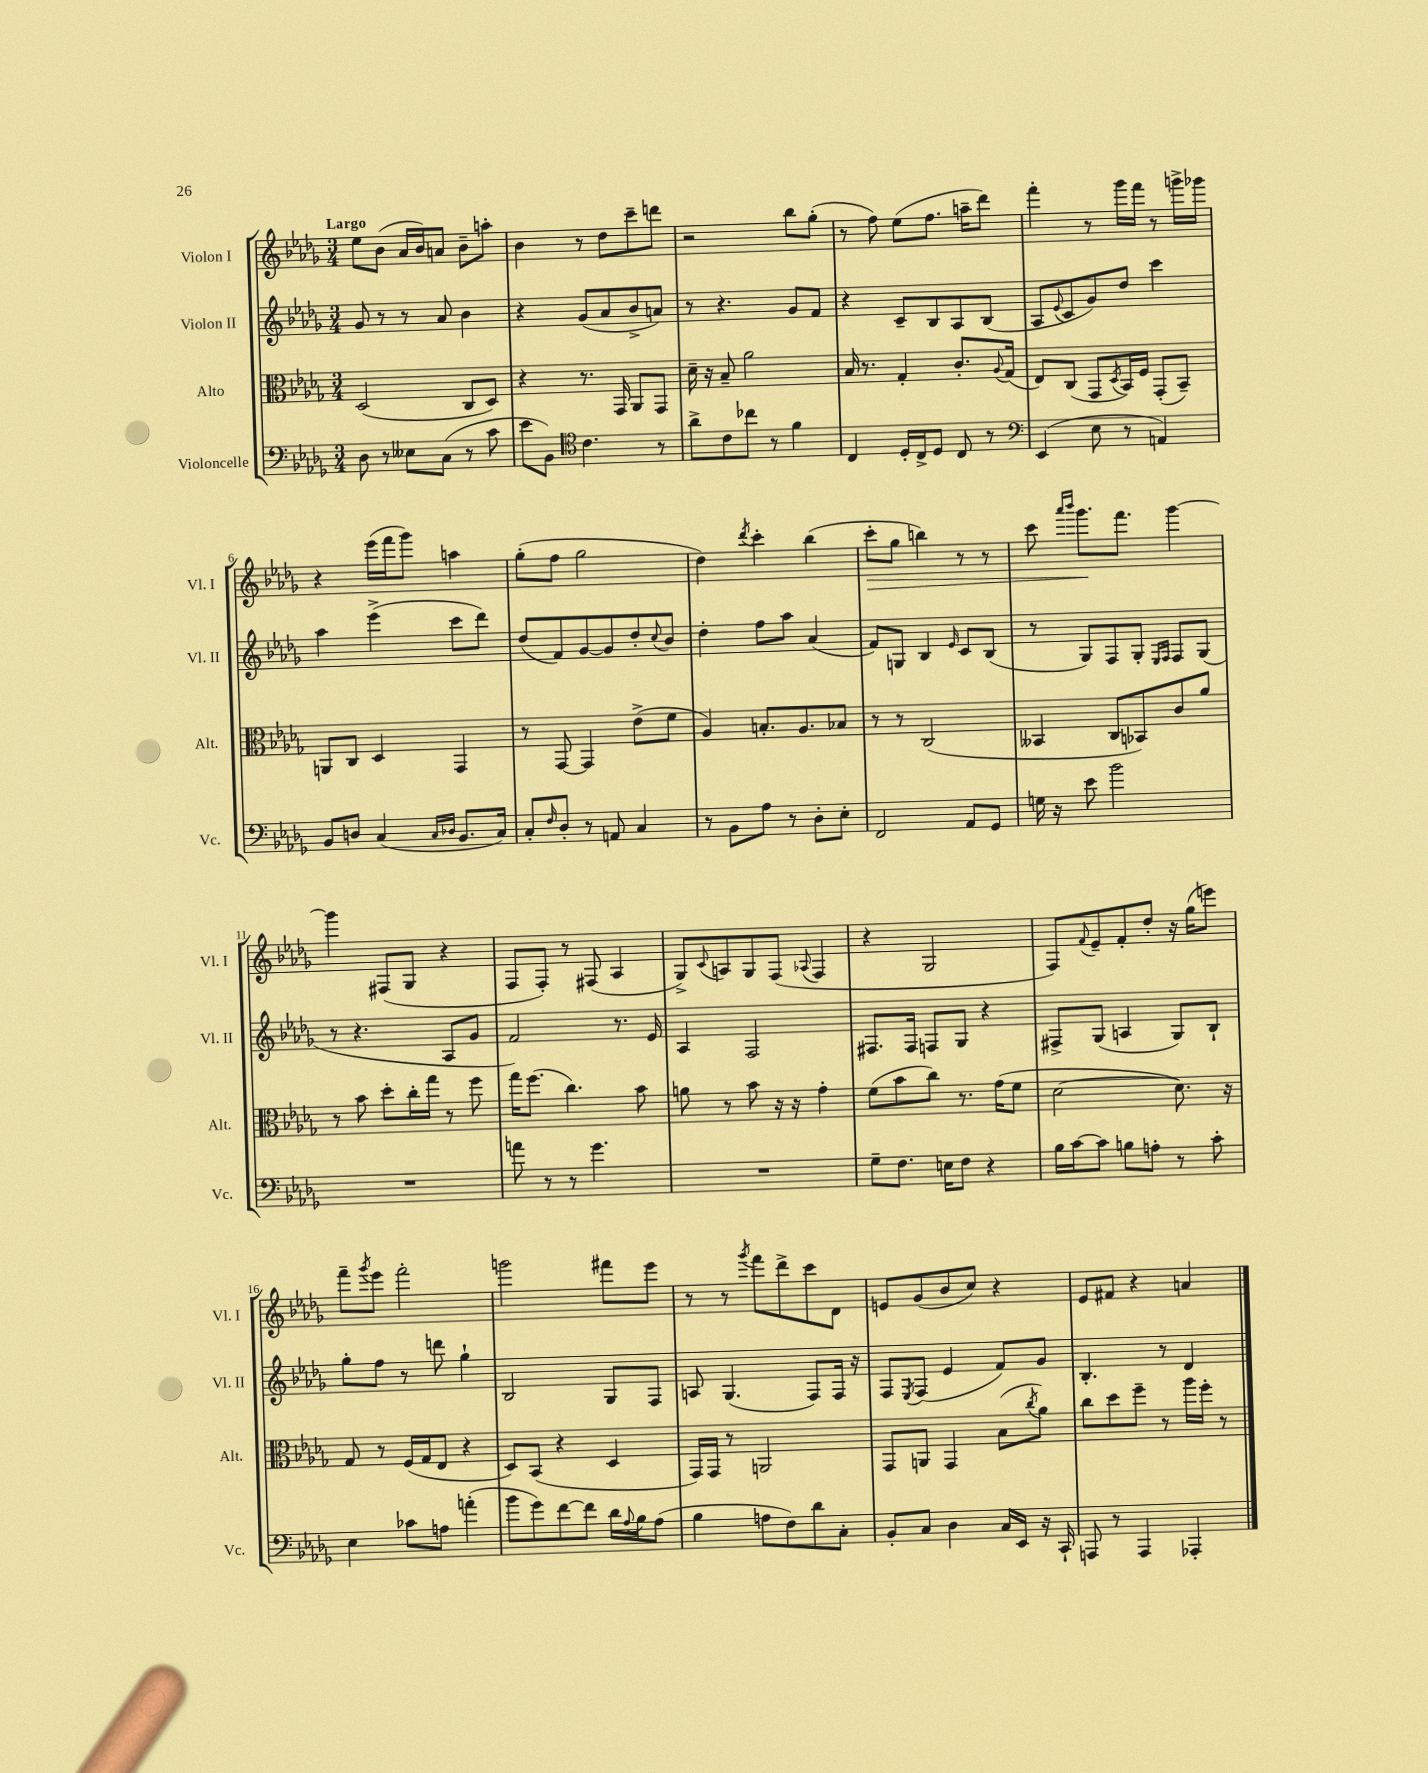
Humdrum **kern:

**kern	**kern	**kern	**kern
*staff4	*staff3	*staff2	*staff1
*clefF4	*clefC3	*clefG2	*clefG2
*k[b-e-a-d-g-]	*k[b-e-a-d-g-]	*k[b-e-a-d-g-]	*k[b-e-a-d-g-]
*M3/4	*M3/4	*M3/4	*M3/4
8D-	(2D-	8g-	8ee-
8r	.	8r	(8b-
8E--	.	8r	16a-
.	.	.	16b-)
(8C	.	8a-	8a
8r	8C	4b-	8b-~
8c	8D-)	.	8aa'
=	=	=	=
8e-	4r	4r	4b-
8BB-)	.	.	.
*clefC4	*	*	*
4.c	8.r	(8g-	8r
.	.	8a-	8dd-
.	16GG-	.	.
.	8AA-	8b-^	8ccc~
8r	8GG-	8a)	8ddd
=	=	=	=
8a-^	16d-~	8r	2r
.	16r	.	.
8c	8B-~	4.r	.
8cc-	2a-	.	.
8r	.	.	.
4f	.	8g-	8bb-
.	.	8f	(8gg-'
=	=	=	=
4C	16B-	4r	8r
.	8.r	.	.
.	.	.	8ff)
16D-'	4G-'	8c~	(8ee-
16C^	.	.	.
8D-	.	8B-	8.ff
8C	8.c'	8A-	.
.	.	.	16aa~
8r	.	(8B-	8ddd-)
.	8qqA-	.	.
.	(16G-	.	.
=	=	=	=
*clefF4	*	*	*
(4EE-	8E-)	8A-	4fff'
.	.	8qqe-	.
.	(8C	8c	.
8E-	8GG-	8g-)	8r
.	8qD-	.	.
8r	16BB-)	8dd-	16ggg-
.	16F	.	16fff
4AA)	(8GG-'	4ccc	8r
.	8BB-~)	.	16ggg^
.	.	.	16ggg-
=	=	=	=
8BB-	8AA	4aa-	4r
8D	8C	.	.
(4C	4D-	(4eee-^	(16eee-
.	.	.	16fff
.	.	.	8ggg-)
16qqC	.	.	.
16qqD-	.	.	.
8.BB-	4GG-	8ccc	4aa
.	.	8ddd-)	.
16C)	.	.	.
=	=	=	=
8C'	8r	(8dd-	(8gg-'
16qqF	.	.	.
8D-'	[8GG-	8f)	8ff
8r	4GG-]	[8g-	2gg-
8AA	.	8g-]	.
4C	(8e-^	8dd-'	.
.	.	8qqcc	.
.	8f	8b-	.
=	=	=	=
8r	4A-)	4dd-'	4dd-)
8BB-	.	.	.
.	.	.	8qddd-
8A-	8.B'	8ff	4ccc'
8r	.	8aa-	.
.	8.A-	.	.
8D-'	.	(4a-	(4bb-
8E-'	8B-	.	.
=	=	=	=
2FF	8r	8f)	8ccc'
.	8r	8G	8gg-
.	(2C	4B-	4bb)
.	.	16qqe-	.
8AA-	.	8c	8r
8GG-	.	(8B-	8r
=	=	=	=
16G	4BB--	8r	8ccc
16r	.	.	.
.	.	.	16qqaaa-
.	.	.	16qqbbb-
8e-	.	8G-)	8.ggg-
2b-	8C	8F	.
.	.	.	8.fff
.	8BB-)	8G-'	.
.	.	16qqE-	.
.	.	16qqF	.
.	8c	8F	[4ggg-
.	8a-	(8G-	.
=	=	=	=
2.r	8r	8r	4ggg-]
.	8b-	4.r	.
.	8dd-'	.	(8F#
.	16cc'	.	8G-
.	16gg-	.	.
.	8r	8A-	4r
.	8ff	8g-	.
=	=	=	=
8a	16gg-	2f)	8F
.	(8.ff	.	.
8r	.	.	8F')
8r	4.cc)	.	8r
4.g-	.	.	(8F#
.	.	8.r	4A-
.	8b-	.	.
.	.	16e-	.
=	=	=	=
2.r	8a	4A-	8G-^)
.	.	.	8qqc
.	8r	.	8A
.	8b-	2F	8G-
.	16r	.	(8F
.	16r	.	.
.	.	.	8qqA-
.	4g-'	.	4F
=	=	=	=
8G-~	(8f	8.F#	4r
8.F	8b-	.	.
.	.	16F#	.
.	8cc)	8F	2G-
16E	.	.	.
8F	8.r	8G-	.
4r	.	4r	.
.	(16g-	.	.
.	8f	.	.
=	=	=	=
16B-	[2d-	8F#^	8F)
[16c	.	.	.
.	.	.	8qqf
8c]	.	(8G-	8e-~
8B	.	4A	8f'
8A'	.	.	8dd-'
8r	8.d-])	8G-)	16r
.	.	.	(16gg-
8c'	.	8B-`	8eee)
.	16r	.	.
=	=	=	=
4E-	8G-	8gg-'	8fff~
.	.	.	8qggg-
.	8r	8ff	8eee-
8c-	(16F	8r	2fff'
.	16G-	.	.
8A	8E-	8ddd	.
(4a'	4r	4gg-`	.
=	=	=	=
8b-	8D-)	2B-	2ggg
8g-)	(8BB-	.	.
[8f	4r	.	.
8f]	.	.	.
16d-	4D-	8G-	8fff#
8qqA-	.	.	.
16B-	.	.	.
(8A-	.	8F	8eee-
=	=	=	=
4B-	16GG-)	8A	8r
.	16GG-	.	.
.	8r	(4.G-	8r
.	.	.	8qggg-
8A	2AA	.	8fff
8F)	.	.	8ddd-^
8d-	.	8F)	8ccc
8C'	.	16F	8d-
.	.	16r	.
=	=	=	=
8BB-'	8GG-	8F	8e
.	.	8qE-	.
8C	8AA	(8F	(8g-
4D-	4GG-	4e-	8b-
.	.	.	8cc)
16C	(8B-	8f)	4r
16EE-	.	.	.
.	8qcc	.	.
16r	8a-)	8g-	.
16CC`	.	.	.
=	=	=	=
8AAA	8cc	4.B-'	8e-
8r	8dd-	.	8f#
4AAA	8ff~	.	4r
.	8r	8r	.
4AAA-'	16aa-	4d-	4a
.	16ff'	.	.
.	8r	.	.
==	==	==	==
*-	*-	*-	*-
